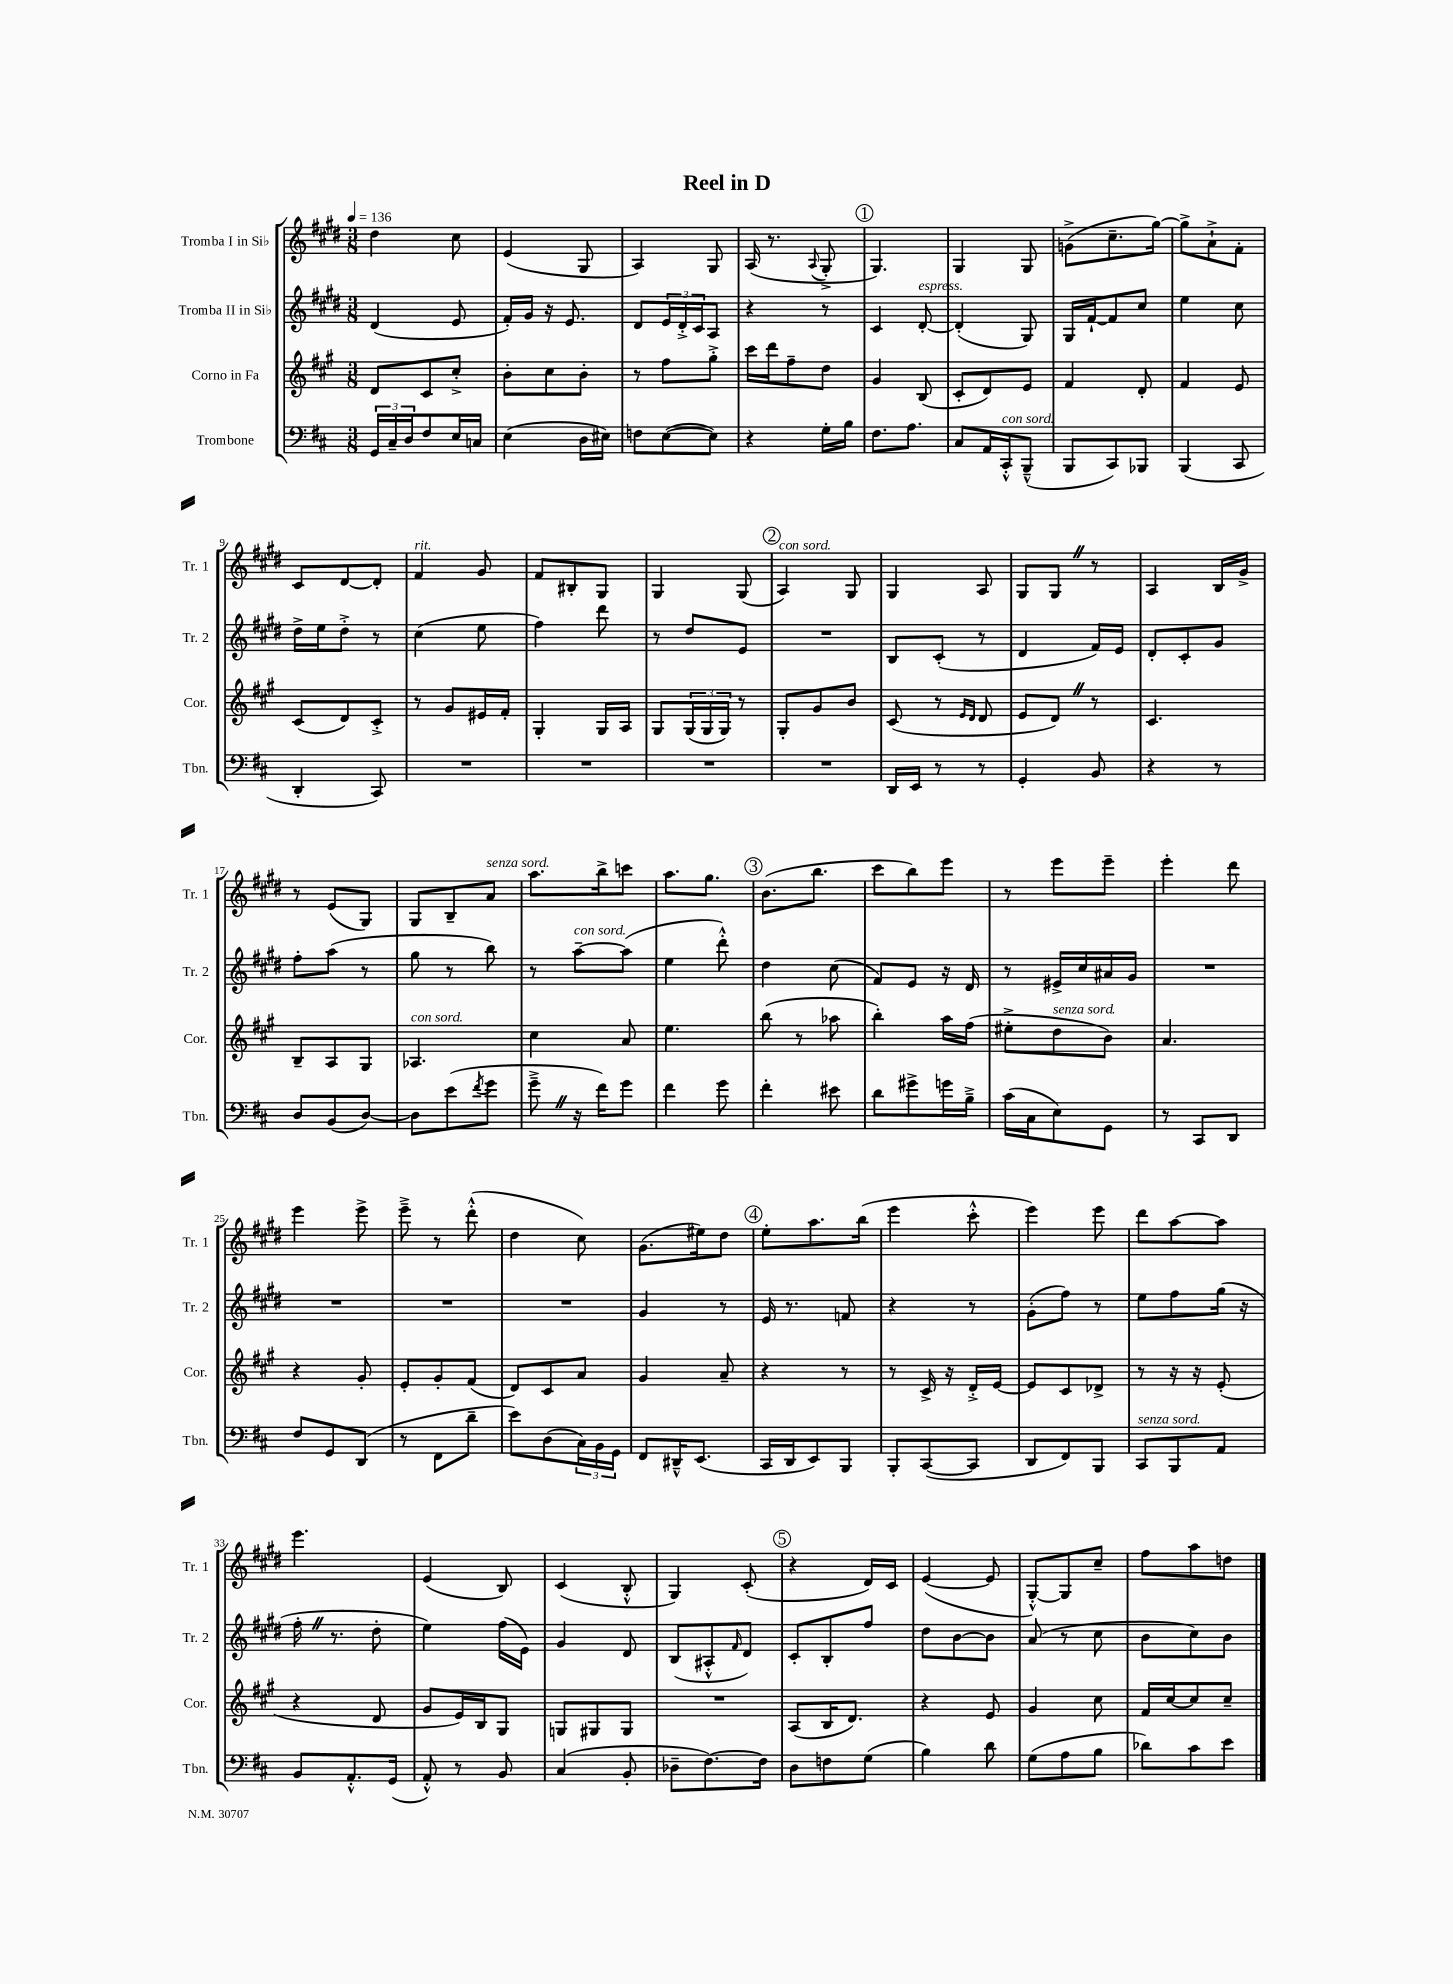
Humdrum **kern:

**kern	**kern	**kern	**kern
*staff4	*staff3	*staff2	*staff1
*clefF4	*clefG2	*clefG2	*clefG2
*k[f#c#]	*k[f#c#g#]	*k[f#c#g#d#]	*k[f#c#g#d#]
*M3/8	*M3/8	*M3/8	*M3/8
*MM136	*MM136	*MM136	*MM136
24GG	8d	(4d#	4dd#
24C#~	.	.	.
24D	.	.	.
8F#	8c#	.	.
16E	8cc#'^	8e	8cc#
16C	.	.	.
=	=	=	=
(4E	8b'	16f#')	(4e
.	.	16g#	.
.	8cc#	16r	.
.	.	8.e	.
16D	8b'	.	8G#
16E#)	.	.	.
=	=	=	=
8F	8r	8d#	4A)
([8E	8ff#	24e	.
.	.	24d#'^	.
.	.	24c#	.
8E])	8gg#'^	8A	8G#
=	=	=	=
4r	16ccc#	4r	(16A
.	16ddd	.	8.r
.	8ff#~	.	.
.	.	.	8qqA
16G'	8dd	8r	8G#'^
16B	.	.	.
=	=	=	=
8.F#	4g#	4c#	4.G#)
8.A	.	.	.
.	(8B	[8d#'	.
=	=	=	=
8C#	8c#'	(4d#']	4G#
16AA	8d)	.	.
16CC#'^^	.	.	.
(8BBB~^^	8e	8G#)	8G#
=	=	=	=
8BBB	4f#	16G#	(8g^
.	.	[16f#`	.
8CC#)	.	8f#]	8.cc#~
8BBB-	8d'	8cc#	.
.	.	.	[16gg#)
=	=	=	=
(4BBB	4f#	4ee	8gg#^]
.	.	.	8a`^
8CC#	8e	8cc#	8f#'
=	=	=	=
4DD'	(8c#	16dd#^	8c#
.	.	16ee	.
.	8d)	8dd#'^	[8d#
8CC#)	8c#'^	8r	8d#']
=	=	=	=
4.r	8r	(4cc#	4f#
.	8g#	.	.
.	16e#	8ee	8g#
.	16f#'	.	.
=	=	=	=
4.r	4G#'	4ff#)	8f#
.	.	.	8B#'
.	16G#	8ddd#	8G#
.	16A	.	.
=	=	=	=
4.r	8G#	8r	4G#
.	(24G#	8dd#	.
.	24G#	.	.
.	24G#)	.	.
.	8r	8e	(8G#
=	=	=	=
4.r	8G#'	4.r	4A)
.	8g#	.	.
.	8b	.	8G#
=	=	=	=
16DD	(8c#	8B	4G#
16EE	.	.	.
8r	8r	(8c#'	.
.	16qqe	.	.
.	16qqd	.	.
8r	8d	8r	8A
=	=	=	=
4GG'	8e	4d#	8G#
.	8d)	.	8G#
8BB	8r	16f#)	8r
.	.	16e	.
=	=	=	=
4r	4.c#	8d#'	4A
.	.	8c#'	.
8r	.	8g#	16B
.	.	.	16g#^
=	=	=	=
8D	8B~	8ff#'	8r
(8BB	8A	(8aa	(8e
[8D)	8G#	8r	8G#)
=	=	=	=
8D]	4.A-	8gg#	8G#
(8e	.	8r	8B~
8qf#	.	.	.
8g	.	8bb)	8a
=	=	=	=
8g~^	4cc#	8r	8.aa
16r	.	[8aa~	.
16f#)	.	.	16bb^
8g	8a	(8aa]	8ccc
=	=	=	=
4f#	4.ee	4ee	8.aa
.	.	.	8.gg#
8g	.	8ddd#'^^)	.
=	=	=	=
4f#'	(8bb	4dd#	(8.b
.	8r	.	.
.	.	.	8.bb
8e#	8aa-	(8cc#	.
=	=	=	=
8d	4bb')	8f#)	8ccc#
8g#^	.	8e	8bb)
16g	16aa	16r	8eee
16B~^	(16ff#	16d#	.
=	=	=	=
(16c#	8ee#'^	8r	8r
16C#	.	.	.
8E)	8dd	16e#^	8eee
.	.	16cc#	.
8GG	8b)	16a#	8eee~
.	.	16g#	.
=	=	=	=
8r	4.a	4.r	4eee'
8CC#	.	.	.
8DD	.	.	8ddd#
=	=	=	=
8F#	4r	4.r	4eee
8GG	.	.	.
(8DD	8g#'	.	8eee^
=	=	=	=
8r	8e'	4.r	8eee~^
8FF#	8g#'	.	8r
8d~	(8f#	.	(8ddd#'^^
=	=	=	=
8e)	8d)	4.r	4dd#
(8D	8c#	.	.
24C#)	8a	.	8cc#)
24BB	.	.	.
24GG	.	.	.
=	=	=	=
8FF#	4g#	4g#	(8.g#
16DD#~^^	.	.	.
(8.EE	.	.	16ee#)
.	8a~	8r	8dd#
=	=	=	=
16CC#	4r	16e	8ee'
16DD	.	8.r	.
8EE)	.	.	8.aa
8BBB	8r	8f	.
.	.	.	(16bb
=	=	=	=
8BBB'	8r	4r	4eee
([8CC#	16c#^	.	.
.	16r	.	.
8CC#]	16d'^	8r	8ccc#'^^
.	[16e	.	.
=	=	=	=
8DD	8e]	(8g#'	4eee)
8FF#)	8c#	8ff#)	.
8BBB	8d-^	8r	8eee
=	=	=	=
8CC#	8r	8ee	8ddd#
8BBB	16r	8ff#	[8aa
.	16r	.	.
8AA	(8e'	(16gg#	8aa]
.	.	16r	.
=	=	=	=
8BB	4r	16ff#'	4.eee
.	.	8.r	.
8.AA'^^	.	.	.
.	8d	8dd#'	.
(16GG	.	.	.
=	=	=	=
8AA'^^)	8g#	4ee)	(4e
8r	16e)	.	.
.	16B	.	.
8BB	8G#	(16ff#	8B)
.	.	16e)	.
=	=	=	=
(4C#	8G	4g#	(4c#
.	8G#	.	.
8BB'	8G#	8d#	8B'^^
=	=	=	=
8D-~	4.r	(8B	4G#)
[8.F#)	.	8A#'^^	.
.	.	16qqf#	.
.	.	8d#)	(8c#'
16F#]	.	.	.
=	=	=	=
8D	(8A	8c#'	4r
8F	16B	8B'	.
.	8.d)	.	.
(8G	.	8ff#	16d#)
.	.	.	16c#
=	=	=	=
4B)	4r	8dd#	([4e
.	.	[8b	.
8d	8e	8b]	8e]
=	=	=	=
(8G	4g#	(8a	[8G#'^^)
8A	.	8r	8G#]
8B	8cc#	8cc#	8cc#~
=	=	=	=
8d-)	16f#	8b	8ff#
.	[16cc#	.	.
8c#	8cc#]	8cc#)	8aa
8e	8cc#~	8b	8dd
==	==	==	==
*-	*-	*-	*-
